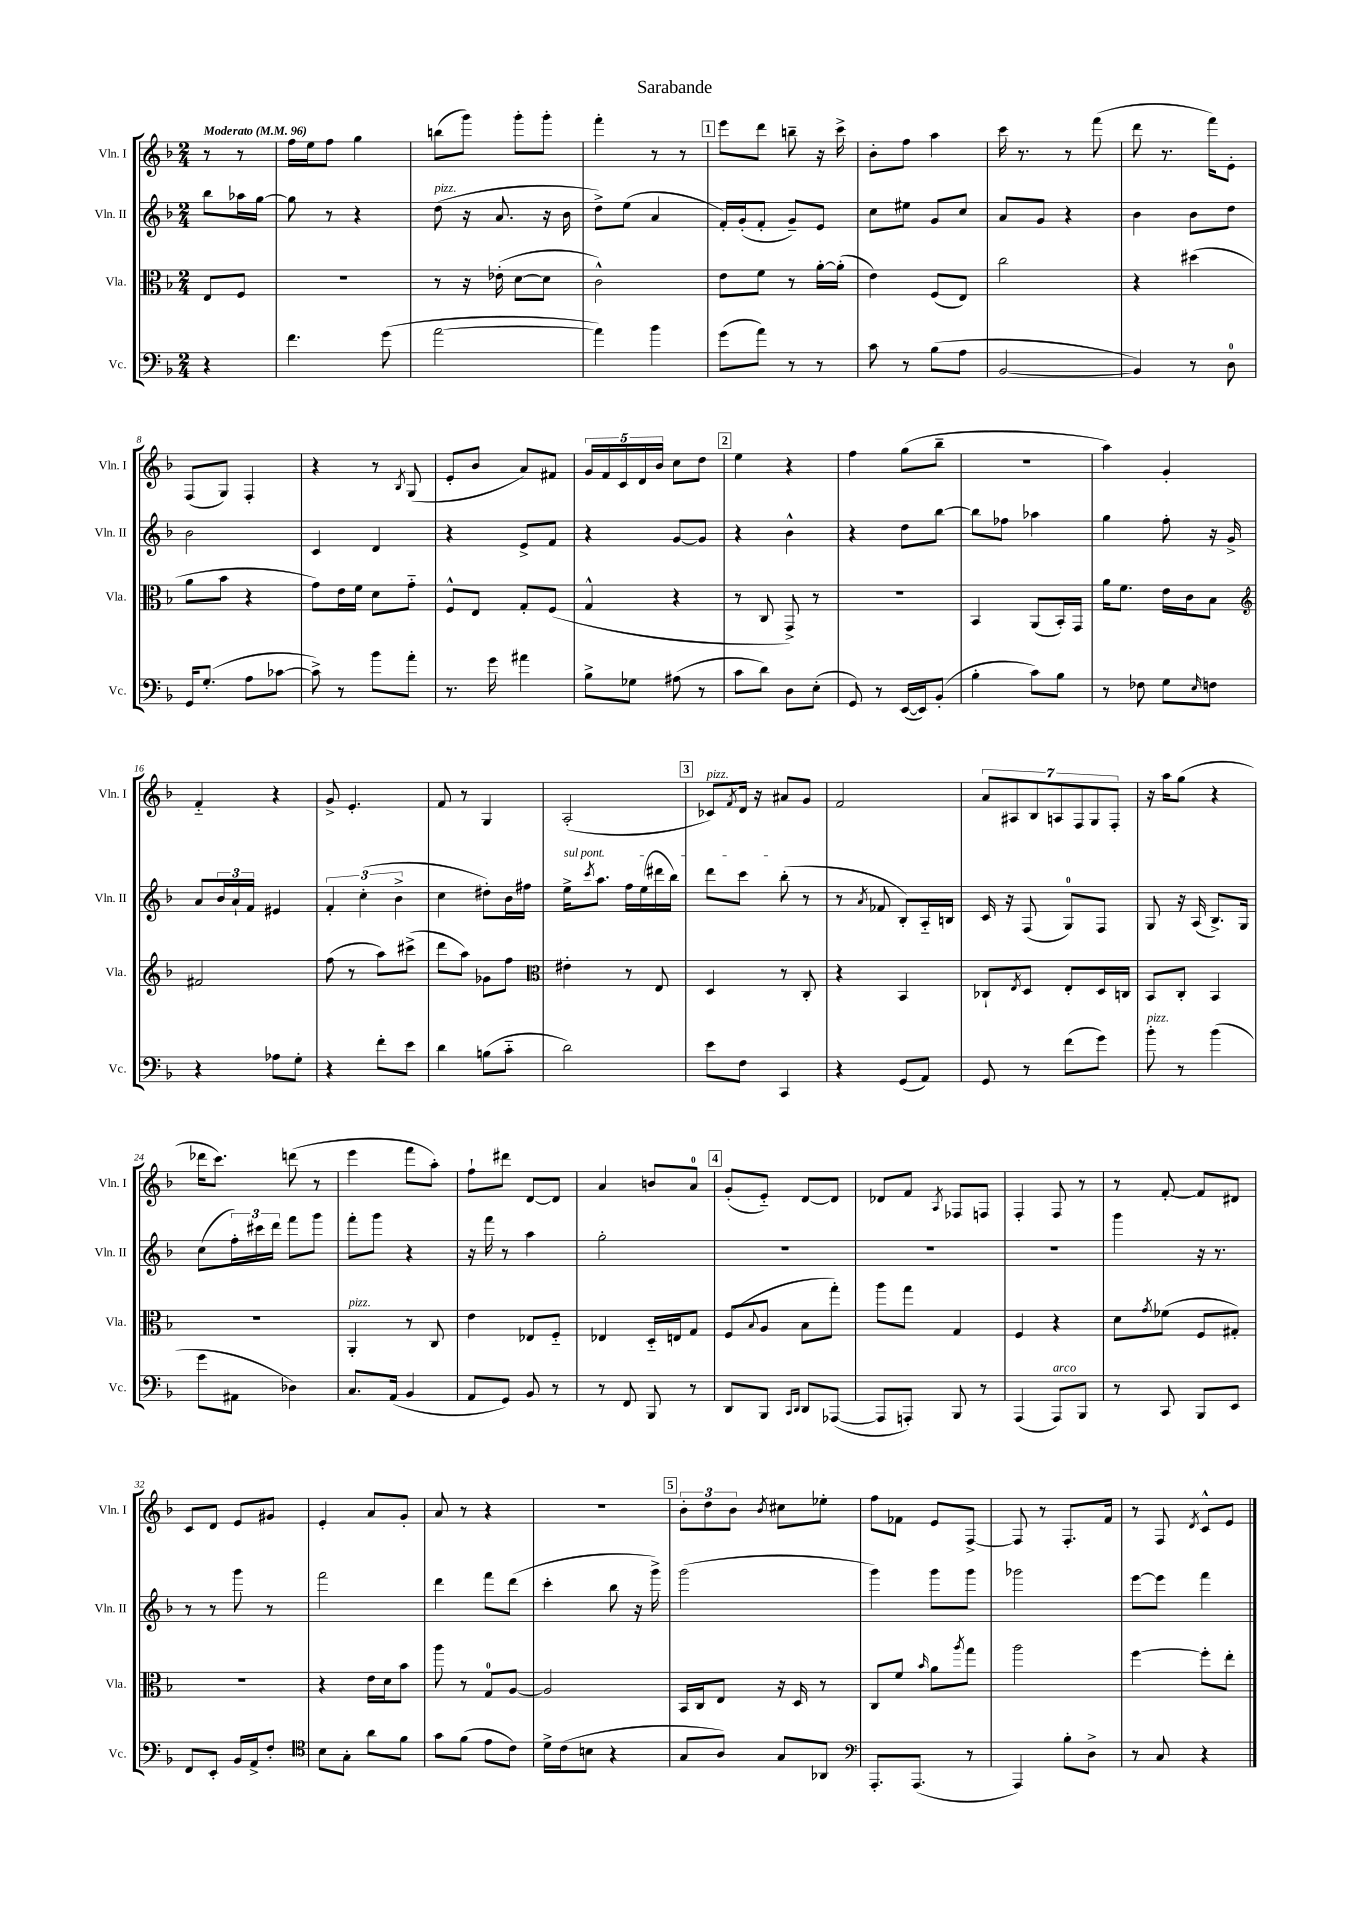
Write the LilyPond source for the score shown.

\header { title = "Sarabande" }
<<
\new StaffGroup <<
\new Staff = "s0" \with { instrumentName = "Vln. I" shortInstrumentName = "Vln. I" } {
    \clef treble \key f \major \numericTimeSignature \time 2/4 \partial 4 \tempo "Moderato" 4 = 96
    r8 r8 |
    f''16 e''16 f''8 g''4 |
    b''8( g'''8) g'''8-. g'''8-. |
    f'''4-. r8 r8 |
    \mark \markup { \box "1" } e'''8 d'''8 b''8-- r16 c'''16-> |
    bes'8-. f''8 a''4 |
    c'''16 r8. r8 f'''8( |
    d'''8 r8. f'''16) e'8-. |
    f8( g8) f4-. |
    r4 r8 \acciaccatura { bes8 } g8( |
    e'8-. bes'8 a'8) fis'8 |
    \tuplet 5/4 { g'16 f'16 c'16 d'16 bes'16 } c''8 d''8 |
    \mark \markup { \box "2" } e''4 r4 |
    f''4 g''8( bes''8-- |
    R2 |
    a''4) g'4-. |
    f'4-_ r4 |
    g'8-> e'4.-. |
    f'8 r8 g4 |
    a2-.( |
    \mark \markup { \box "3" } ces'8^\markup { \italic "pizz." }) \acciaccatura { f'8 } d'16 r16 ais'8 g'8 |
    f'2 |
    \tuplet 7/4 { a'8 ais8 bes8 a8 f8 g8 f8-. } |
    r16 a''16 g''8( r4 |
    des'''16 c'''8.) d'''8( r8 |
    e'''4 f'''8 a''8-.) |
    f''8-! dis'''8 d'8~ d'8 |
    a'4 b'8 a'8-0 |
    \mark \markup { \box "4" } g'8-.( e'8-_) d'8~ d'8 |
    des'8 f'8 \acciaccatura { a8 } fes8 f8 |
    f4-. f8 r8 |
    r8 f'8~-. f'8 dis'8 |
    c'8 d'8 e'8 gis'8 |
    e'4-. a'8 g'8-. |
    a'8 r8 r4 |
    R2 |
    \mark \markup { \box "5" } \tuplet 3/2 { bes'8-. d''8 bes'8 } \acciaccatura { bes'8 } cis''8 ees''8-. |
    f''8 fes'8 e'8 f8~-> |
    f8 r8 f8.-. f'16 |
    r8 f8 \acciaccatura { d'8 } c'8-^ e'8 \bar "|." |
}
\new Staff = "s1" \with { instrumentName = "Vln. II" shortInstrumentName = "Vln. II" } {
    \clef treble \key f \major \numericTimeSignature \time 2/4 \partial 4
    bes''8 aes''16 g''16~ |
    g''8 r8 r4 |
    d''8^\markup { \italic "pizz." }( r16 a'8. r16 bes'16 |
    d''8->) e''8( a'4 |
    \mark \markup { \box "1" } f'16-.) g'16-.( f'8-. g'8--) e'8 |
    c''8 eis''8 g'8 c''8 |
    a'8 g'8 r4 |
    bes'4 bes'8 d''8 |
    bes'2 |
    c'4 d'4 |
    r4 e'8-> f'8 |
    r4 g'8~ g'8 |
    \mark \markup { \box "2" } r4 bes'4-^ |
    r4 d''8 bes''8~ |
    bes''8 fes''8 aes''4 |
    g''4 f''8-. r16 g'16-> |
    a'8 \tuplet 3/2 { bes'16 a'16-! f'16 } eis'4 |
    \tuplet 3/2 { f'4-. c''4-.( bes'4-> } |
    c''4 dis''8-.) bes'16 fis''16 |
    \once \override TextSpanner.bound-details.left.text = \markup { \italic "sul pont." } e''16->\startTextSpan \acciaccatura { c'''8 } a''8. f''16 e''16( dis'''16 bes''16) |
    \mark \markup { \box "3" } d'''8 c'''8 bes''8-.\stopTextSpan( r8 |
    r8 \acciaccatura { a'8 } fes'8 bes8-.) a16-_ b16 |
    c'16 r16 f8( g8-0) f8 |
    g8 r16 a16( bes8.->) g16 |
    c''8( \tuplet 3/2 { f''16-.) cis'''16 d'''16 } f'''8 g'''8 |
    f'''8-. g'''8 r4 |
    r16 f'''16 r8 a''4 |
    g''2-. |
    \mark \markup { \box "4" } R2 |
    R2 |
    R2 |
    g'''4 r16 r8. |
    r8 r8 g'''8 r8 |
    f'''2 |
    d'''4 f'''8 d'''8( |
    c'''4-. bes''8 r16 g'''16->) |
    \mark \markup { \box "5" } g'''2( |
    g'''4) g'''8 g'''8 |
    ges'''2 |
    e'''8~ e'''8 f'''4 \bar "|." |
}
\new Staff = "s2" \with { instrumentName = "Vla." shortInstrumentName = "Vla." } {
    \clef alto \key f \major \numericTimeSignature \time 2/4 \partial 4
    e8 f8 |
    R2 |
    r8 r16 ees'16-.( d'8~ d'8 |
    c'2-^) |
    \mark \markup { \box "1" } e'8 f'8 r8 a'16~-. a'16-.( |
    e'4) f8( e8) |
    c''2 |
    r4 dis''4( |
    a'8 bes'8 r4 |
    g'8) e'16 f'16 d'8 g'8-_ |
    f8-^ e8 g8-. f8( |
    g4-^ r4 |
    \mark \markup { \box "2" } r8 c8 g,8->) r8 |
    r2 |
    bes,4 a,8( bes,16-.) g,16 |
    a'16 f'8. e'16 c'16 bes8 |
    \clef treble fis'2 |
    f''8( r8 a''8) cis'''8->( |
    d'''8 a''8) ges'8 f''8 |
    \clef alto eis'4-. r8 e8 |
    \mark \markup { \box "3" } d4 r8 c8-. |
    r4 bes,4 |
    ces8-! \acciaccatura { e8 } d8 e8-. d16 c16 |
    bes,8 c8-. bes,4 |
    R2 |
    a,4-.^\markup { \italic "pizz." } r8 c8 |
    e'4 ees8 f8-_ |
    ees4 d16-_ e16 g8 |
    \mark \markup { \box "4" } f8( \appoggiatura { bes8 } a8 bes8 g''8-.) |
    a''8 g''8 g4 |
    f4 r4 |
    d'8 \acciaccatura { g'8 } fes'8( f8 gis8-.) |
    R2 |
    r4 e'16 d'16 bes'8 |
    a''8 r8 g8-0 a8~ |
    a2 |
    \mark \markup { \box "5" } bes,16 c16 e8 r16 d16 r8 |
    c8 f'8 \grace { bes'16 } a'8 \acciaccatura { a''8 } g''8 |
    a''2 |
    f''4~ f''8-. e''8-. \bar "|." |
}
\new Staff = "s3" \with { instrumentName = "Vc." shortInstrumentName = "Vc." } {
    \clef bass \key f \major \numericTimeSignature \time 2/4 \partial 4
    r4 |
    f'4. g'8( |
    a'2~ |
    a'4) bes'4 |
    \mark \markup { \box "1" } g'8( a'8) r8 r8 |
    c'8 r8 bes8( a8 |
    bes,2~ |
    bes,4) r8 d8-0 |
    g,16 g8.-.( a8 ces'8~ |
    ces'8->) r8 bes'8 a'8-. |
    r8. g'16 ais'4 |
    bes8-> ges8 ais8( r8 |
    \mark \markup { \box "2" } c'8 d'8) d8 e8-.( |
    g,8) r8 e,16~( e,16) bes,8-.( |
    bes4-. c'8) bes8 |
    r8 fes8 g8 \grace { e16 } f8 |
    r4 aes8 g8-. |
    r4 f'8-. e'8 |
    d'4 b8( c'8-_ |
    d'2) |
    \mark \markup { \box "3" } e'8 f8 c,4 |
    r4 g,8( a,8) |
    g,8 r8 f'8( g'8) |
    bes'8-.^\markup { \italic "pizz." } r8 bes'4( |
    g'8 ais,8 des4) |
    c8. a,16( bes,4 |
    a,8 g,8) bes,8 r8 |
    r8 f,8 bes,,8 r8 |
    \mark \markup { \box "4" } d,8 bes,,8 \grace { c,16 d,16 } d,8 aes,,8~( |
    aes,,8 a,,8-.) bes,,8 r8 |
    a,,4( a,,8^\markup { \italic "arco" }) bes,,8 |
    r8 c,8 bes,,8 e,8 |
    f,8 e,8-. bes,16 a,16-> f8-. |
    \clef tenor bes8 g8-. a'8 f'8 |
    g'8 f'8( e'8 c'8) |
    d'16-> c'16( b8 r4 |
    \mark \markup { \box "5" } g8 a8) g8 aes,8 |
    \clef bass a,,8.-. a,,8.( r8 |
    a,,4) bes8-. d8-> |
    r8 c8 r4 \bar "|." |
}
>>
>>
